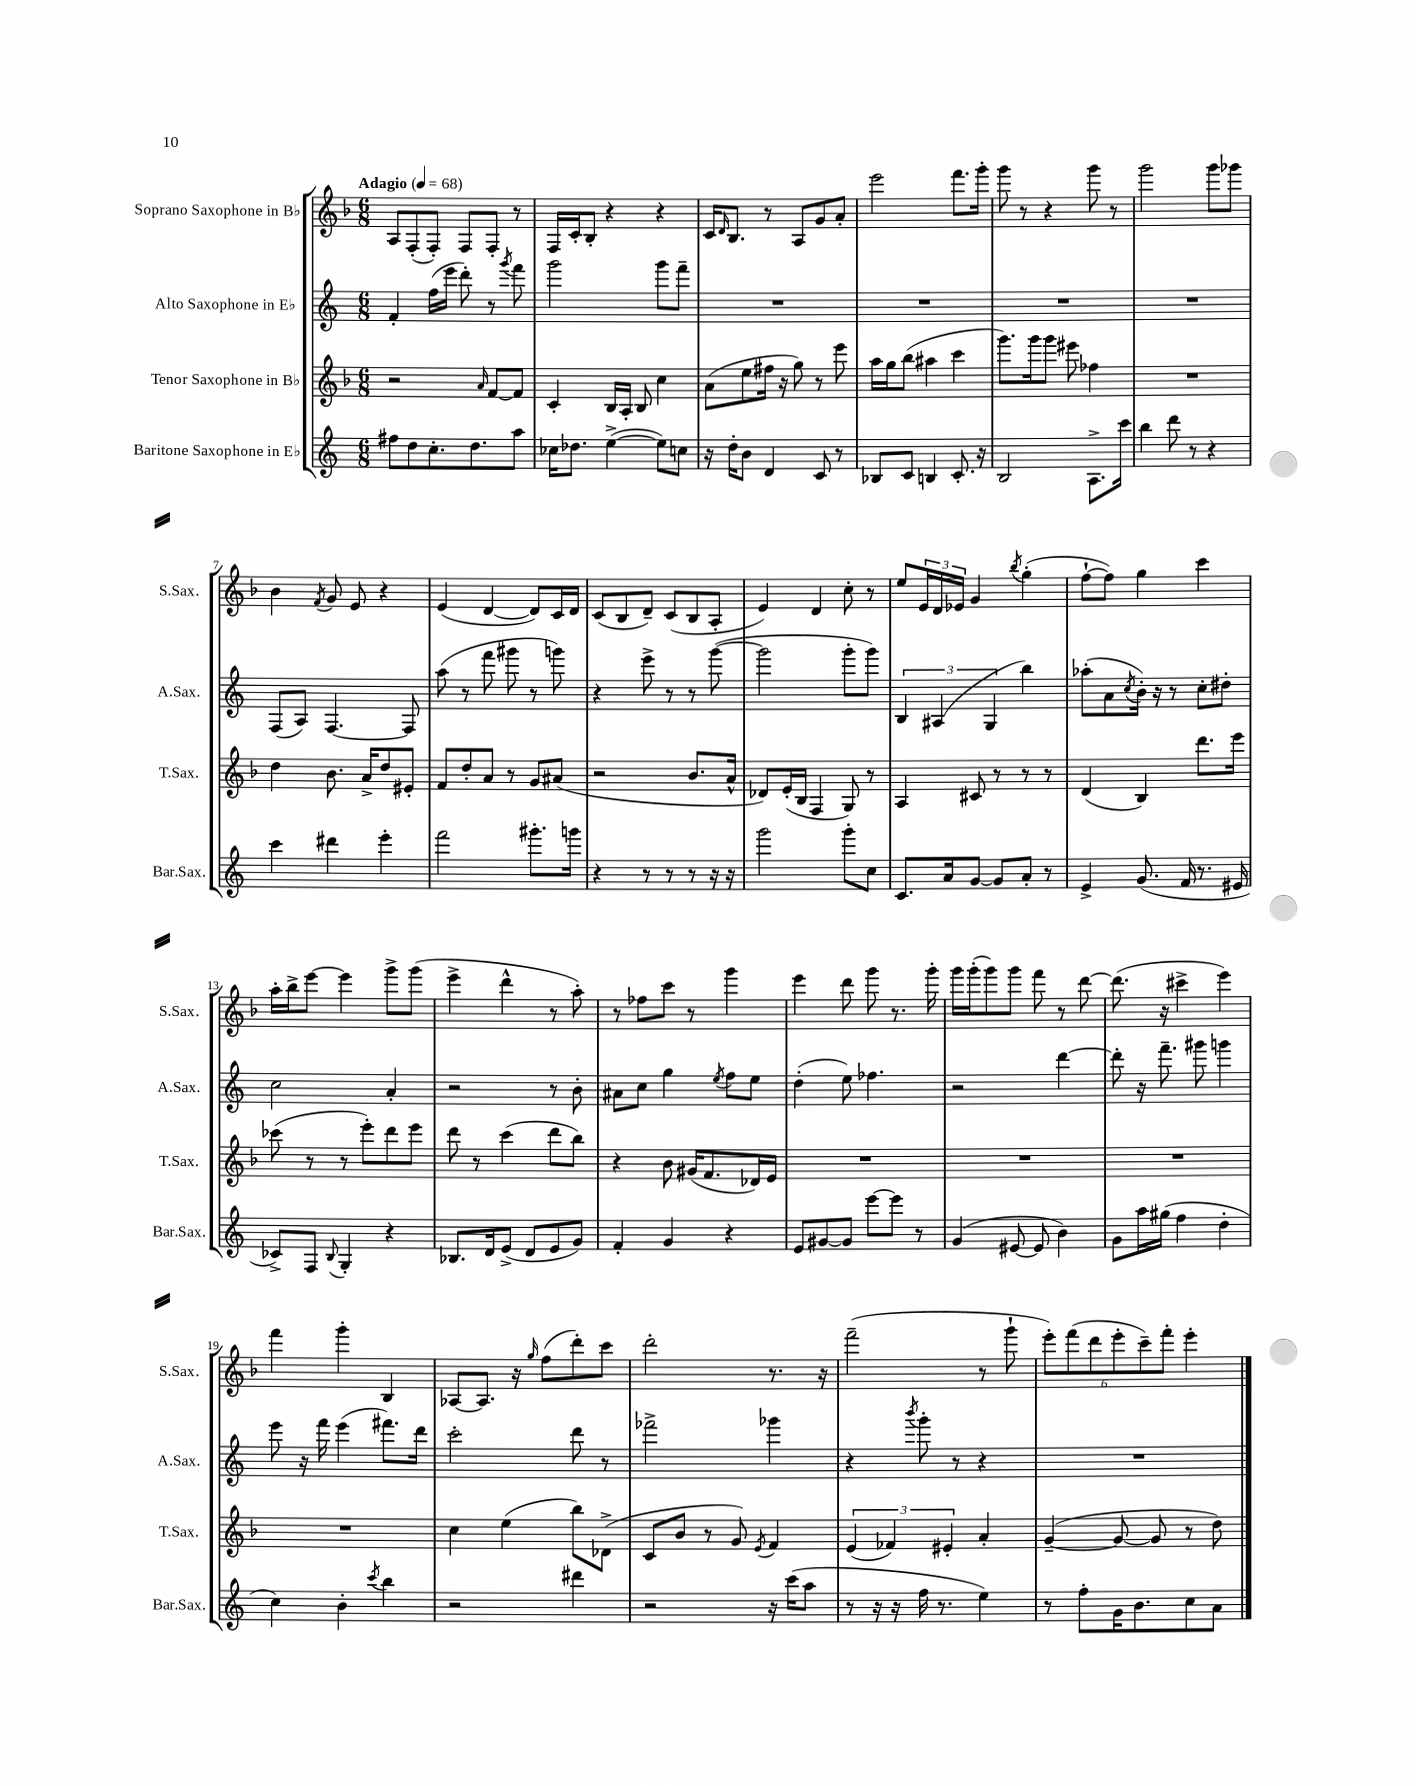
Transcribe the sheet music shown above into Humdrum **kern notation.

**kern	**kern	**kern	**kern
*staff4	*staff3	*staff2	*staff1
*clefG2	*clefG2	*clefG2	*clefG2
*k[]	*k[b-]	*k[]	*k[b-]
*M6/8	*M6/8	*M6/8	*M6/8
*MM68	*MM68	*MM68	*MM68
8ff#	2r	4f'	8A
8dd	.	.	(8F'
8.cc'	.	(16ff	8F')
.	.	16eee	.
.	.	8ddd')	8F
8.dd	.	.	.
.	16qqa	.	.
.	[8f	8r	8F'
.	.	8qggg	.
8aa	8f]	8fff	8r
=	=	=	=
16cc-	4c'	2ggg	16F
8.dd-	.	.	16c'
.	.	.	8B-'
([4ee^	16B-	.	4r
.	16A'	.	.
.	8B-	.	.
8ee])	4cc	8ggg	4r
8cc	.	8fff~	.
=	=	=	=
16r	(8a	2.r	16c
.	.	.	16qqd
16dd'	.	.	8.B-
8b	8ee	.	.
4d	16ff#	.	8r
.	16r	.	.
.	8gg)	.	8A
8c	8r	.	8g
8r	8eee	.	8a'
=	=	=	=
8B-	16aa	2.r	2eee
.	16gg	.	.
8c	(8bb-	.	.
4B	4aa#	.	.
8.c'	4ccc	.	8.fff
16r	.	.	16ggg'
=	=	=	=
2B	8.ggg)	2.r	8ggg
.	.	.	8r
.	16ggg	.	.
.	8ggg	.	4r
.	8eee#	.	.
8.A^	4ff-	.	8ggg
.	.	.	8r
16ccc	.	.	.
=	=	=	=
4bb	2.r	2.r	2ggg
8ddd	.	.	.
8r	.	.	.
4r	.	.	8ggg
.	.	.	8ggg-
=	=	=	=
4ccc	4dd	(8F	4b-
.	.	8A)	.
.	.	.	8qf
4ddd#	8.b-	[4.F	8g
.	.	.	8e
.	16a^	.	.
4eee'	8dd	.	4r
.	8e#'	8F]	.
=	=	=	=
2fff	8f	(8aa	(4e
.	8dd'	8r	.
.	8a	8fff	[4d
.	8r	8ggg#	.
8.ggg#'	8g	8r	8d])
.	(8a#	8ggg)	16c
16ggg	.	.	16d
=	=	=	=
4r	2r	4r	(8c
.	.	.	8B-
8r	.	8eee^	8d~)
8r	.	8r	(8c
8r	8.b-	8r	8B-
16r	.	([8ggg	8A'
16r	16a^^	.	.
=	=	=	=
2ggg	8d-)	2ggg]	4e)
.	(16e'	.	.
.	16B-	.	.
.	4F	.	4d
8ggg'	8G)	8ggg'	8cc'
8cc	8r	8ggg)	8r
=	=	=	=
8.c	4A	6B	8ee
.	.	.	24e
.	.	(6A#	24d
16a	.	.	.
.	.	.	24e-
[8g	8c#	.	4g
.	.	6G	.
8g]	8r	.	.
.	.	.	8qbb-
8a'	8r	4bb)	(4gg'
8r	8r	.	.
=	=	=	=
4e^	(4d	(8aa-'	[8ff`
.	.	8a	8ff])
.	.	8qcc	.
(8.g	4B-)	16b')	4gg
.	.	16r	.
.	.	8r	.
16f	.	.	.
8.r	8.ddd	8cc'	4ccc
.	.	8dd#'	.
16e#	16eee	.	.
=	=	=	=
8c-^)	(8ccc-	2cc	16aa'
.	.	.	16bb-^
8F	8r	.	[8eee
8qqB	.	.	.
4G'	8r	.	4eee]
.	8eee')	.	.
4r	8ddd	4a'	8ggg^
.	8eee	.	(8ggg
=	=	=	=
8.B-	8ddd	2r	4eee^
.	8r	.	.
16d	.	.	.
(8e^	(4ccc	.	4ddd^^
8d	.	.	.
8e	8ddd	8r	8r
8g)	8bb-)	8b'	8aa')
=	=	=	=
4f'	4r	8a#	8r
.	.	8cc	8ff-
4g	8b-	4gg	8ccc
.	(16g#	.	8r
.	8.f	.	.
.	.	8qee	.
4r	.	8ff	4ggg
.	16d-)	8ee	.
.	16e	.	.
=	=	=	=
8e	2.r	(4dd'	4eee
[8g#	.	.	.
8g#]	.	8ee)	8ddd
[8eee	.	4.ff-	8ggg
8eee]	.	.	8.r
8r	.	.	.
.	.	.	16ggg'
=	=	=	=
(4g	2.r	2r	16ggg
.	.	.	(16ggg'
.	.	.	8ggg)
[8e#	.	.	8ggg
8e#]	.	.	8fff
4b)	.	[4ddd	8r
.	.	.	[8ddd
=	=	=	=
8g	2.r	8ddd']	(8.ddd]
16aa	.	16r	.
(16gg#	.	8.fff~	16r
4ff	.	.	4ccc#^
.	.	8ggg#	.
4dd'	.	4ggg	4eee)
=	=	=	=
4cc)	2.r	8eee	4fff
.	.	16r	.
.	.	16fff	.
4b'	.	(4eee	4ggg'
8qccc	.	.	.
4bb	.	8.fff#)	4B-
.	.	16ddd	.
=	=	=	=
2r	4cc	2ccc'	[8A-
.	.	.	8.A-]
.	(4ee	.	.
.	.	.	16r
.	.	.	16qqgg
.	.	.	(8ff
4ddd#	8bb-)	8ddd	8ddd')
.	(8d-^	8r	8ccc
=	=	=	=
2r	8c	2fff-^	2ddd'
.	8b-	.	.
.	8r	.	.
.	8g)	.	.
.	8qe	.	.
16r	4f	4ggg-	8.r
(16ccc	.	.	.
8aa	.	.	.
.	.	.	16r
=	=	=	=
8r	(6e	4r	(2fff~
16r	.	.	.
.	6f-)	.	.
16r	.	.	.
.	.	8qbbb	.
16ff	.	8ggg'	.
8.r	.	.	.
.	6e#'	.	.
.	.	8r	.
4ee)	4a'	4r	8r
.	.	.	8ggg`
=	=	=	=
8r	([4g~	2.r	12eee')
.	.	.	(12fff
8ff'	.	.	.
.	.	.	12ddd
16g	8g_	.	12eee'
8.b	.	.	.
.	.	.	12ccc~)
.	8g]	.	.
.	.	.	12fff'
8cc	8r	.	4eee'
8a	8dd)	.	.
==	==	==	==
*-	*-	*-	*-
